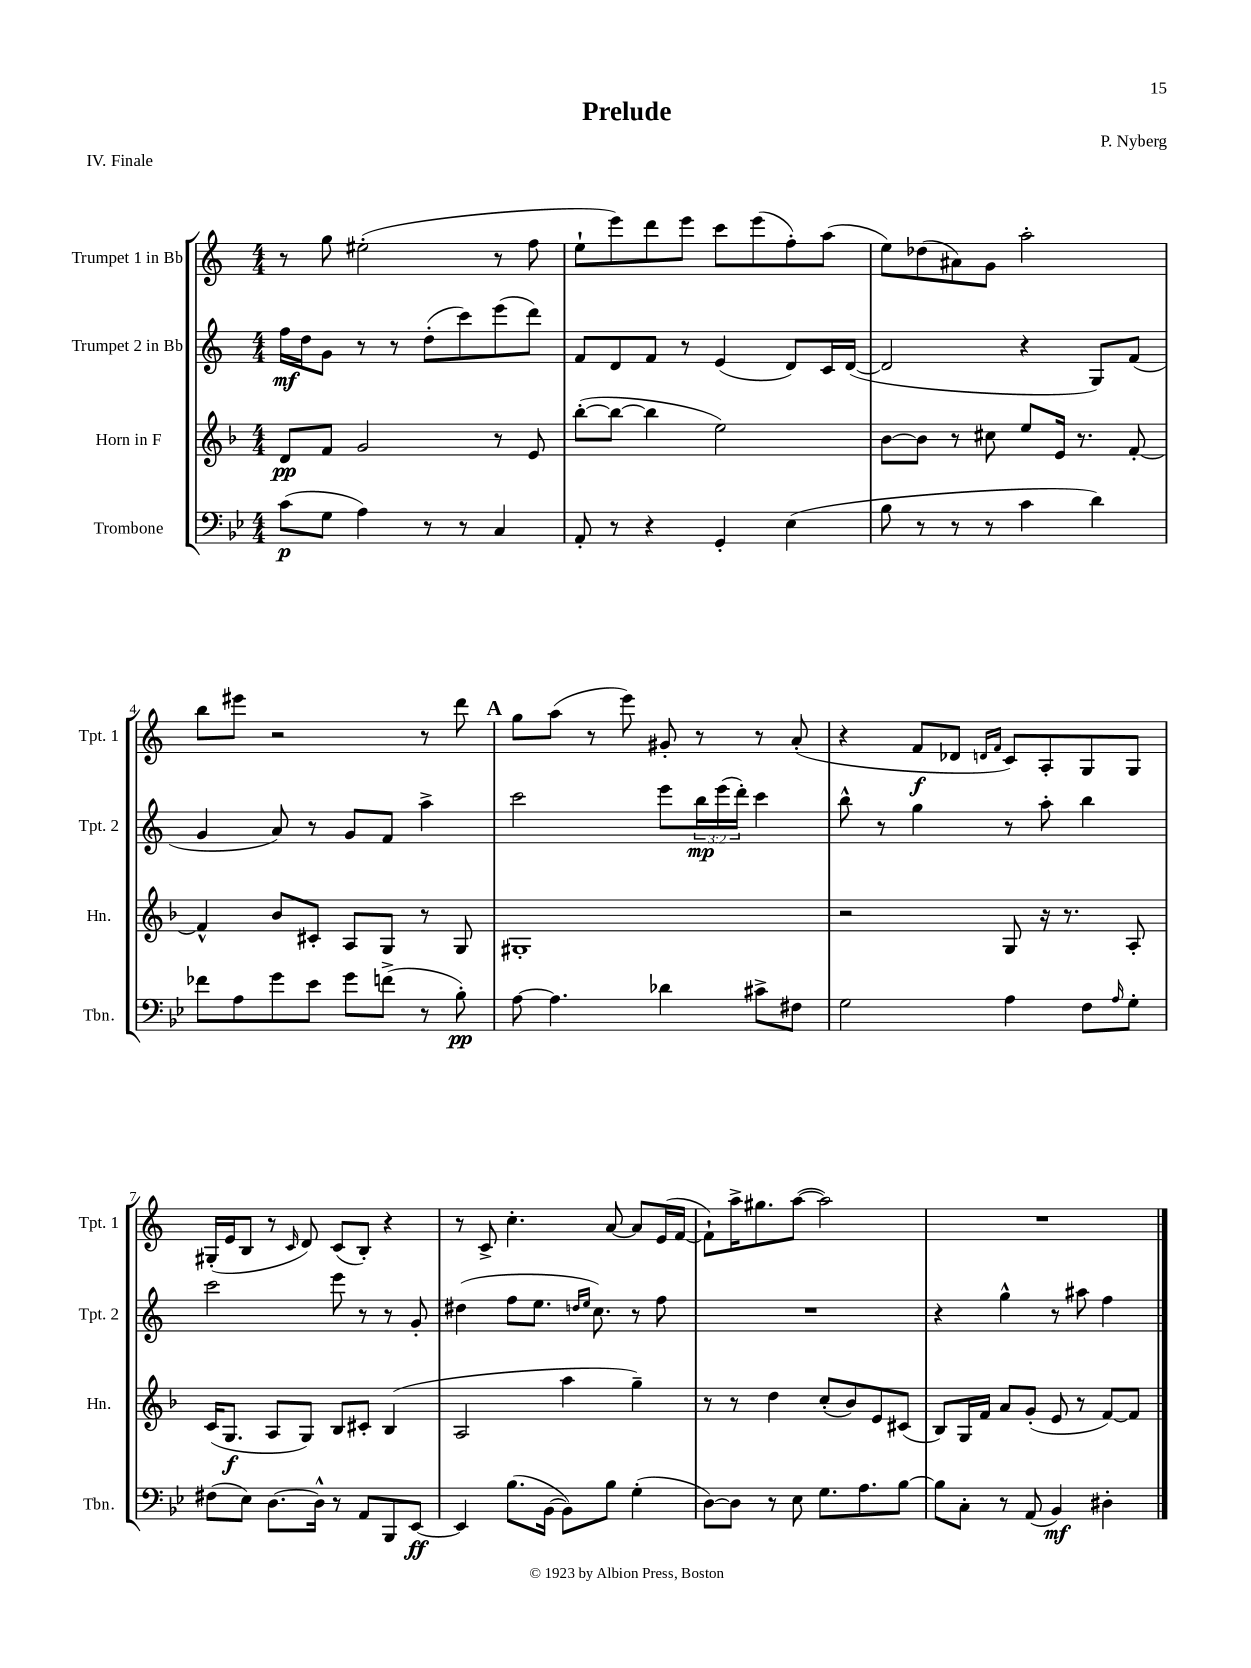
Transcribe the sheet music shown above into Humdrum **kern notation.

**kern	**kern	**kern	**kern
*staff4	*staff3	*staff2	*staff1
*clefF4	*clefG2	*clefG2	*clefG2
*k[b-e-]	*k[b-]	*k[]	*k[]
*M4/4	*M4/4	*M4/4	*M4/4
(8c	8d	16ff	8r
.	.	16dd	.
8G	8f	8g	8gg
4A)	2g	8r	(2ee#'
.	.	8r	.
8r	.	(8dd'	.
8r	.	8ccc)	.
4C	8r	(8eee	8r
.	8e	8ddd)	8ff
=	=	=	=
8AA'	([8bb-'	8f	8ee`
8r	8bb-_	8d	8eee)
4r	4bb-]	8f	8ddd
.	.	8r	8eee
4GG'	2ee)	(4e	8ccc
.	.	.	(8eee
(4E-	.	8d)	8ff')
.	.	16c	(8aa
.	.	([16d	.
=	=	=	=
8B-	[8b-	2d]	8ee)
8r	8b-]	.	(8dd-
8r	8r	.	8a#)
8r	8cc#	.	8g
4c	8ee	4r	2aa'
.	16e	.	.
.	8.r	.	.
4d)	.	8G)	.
.	[8f'	(8f	.
=	=	=	=
8f-	4f^^]	4g	8bb
8A	.	.	8eee#
8g	8b-	8a)	2r
8e-	8c#'	8r	.
8g	8A	8g	.
(8f^	8G	8f	.
8r	8r	4aa^	8r
8B-')	8G	.	8ddd
=	=	=	=
[8A	1G#'	2ccc	8gg
4.A]	.	.	(8aa
.	.	.	8r
.	.	.	8eee)
4d-	.	8eee	8g#'
.	.	24bb	8r
.	.	(24eee	.
.	.	24ddd')	.
8c#^	.	4ccc	8r
8F#	.	.	(8a'
=	=	=	=
2G	2r	8bb^^	4r
.	.	8r	.
.	.	4gg	8f
.	.	.	8d-
.	.	.	16qqd
.	.	.	16qqf
4A	8G	8r	8c)
.	16r	8aa'	8A'
.	8.r	.	.
8F	.	4bb	8G
16qqA	.	.	.
8G'	8A'	.	8G
=	=	=	=
(8F#	(16c	2ccc	(16G#'
.	8.G	.	16e
8E-)	.	.	8B
[8.D	8A	.	8r
.	.	.	16qqc
.	8G)	.	8d)
16D^^]	.	.	.
8r	8B-	8eee	(8c
8AA	8c#'	8r	8B')
8BBB-	(4B-	8r	4r
[8EE-	.	8g'	.
=	=	=	=
4EE-]	2A	(4dd#	8r
.	.	.	8c^
(8.B-	.	8ff	4.cc'
.	.	8.ee	.
[16BB-	.	.	.
8BB-])	4aa	.	.
.	.	16qqdd	.
.	.	16qqee	.
.	.	8.cc)	.
8B-	.	.	[8a
(4G'	4gg~)	8r	8a]
.	.	8ff	(16e
.	.	.	[16f
=	=	=	=
[8D)	8r	1r	8f`])
8D]	8r	.	16aa^
.	.	.	8.gg#
8r	4dd	.	.
8E-	.	.	([8aa
8.G	(8cc'	.	2aa])
.	8b-)	.	.
8.A	.	.	.
.	8e	.	.
[8B-	(8c#	.	.
=	=	=	=
8B-]	8B-)	4r	1r
8C'	16G	.	.
.	16f	.	.
8r	8a	4gg^^	.
(8AA	(8g'	.	.
4BB-)	8e	8r	.
.	8r	8aa#	.
4D#'	[8f)	4ff	.
.	8f]	.	.
==	==	==	==
*-	*-	*-	*-
